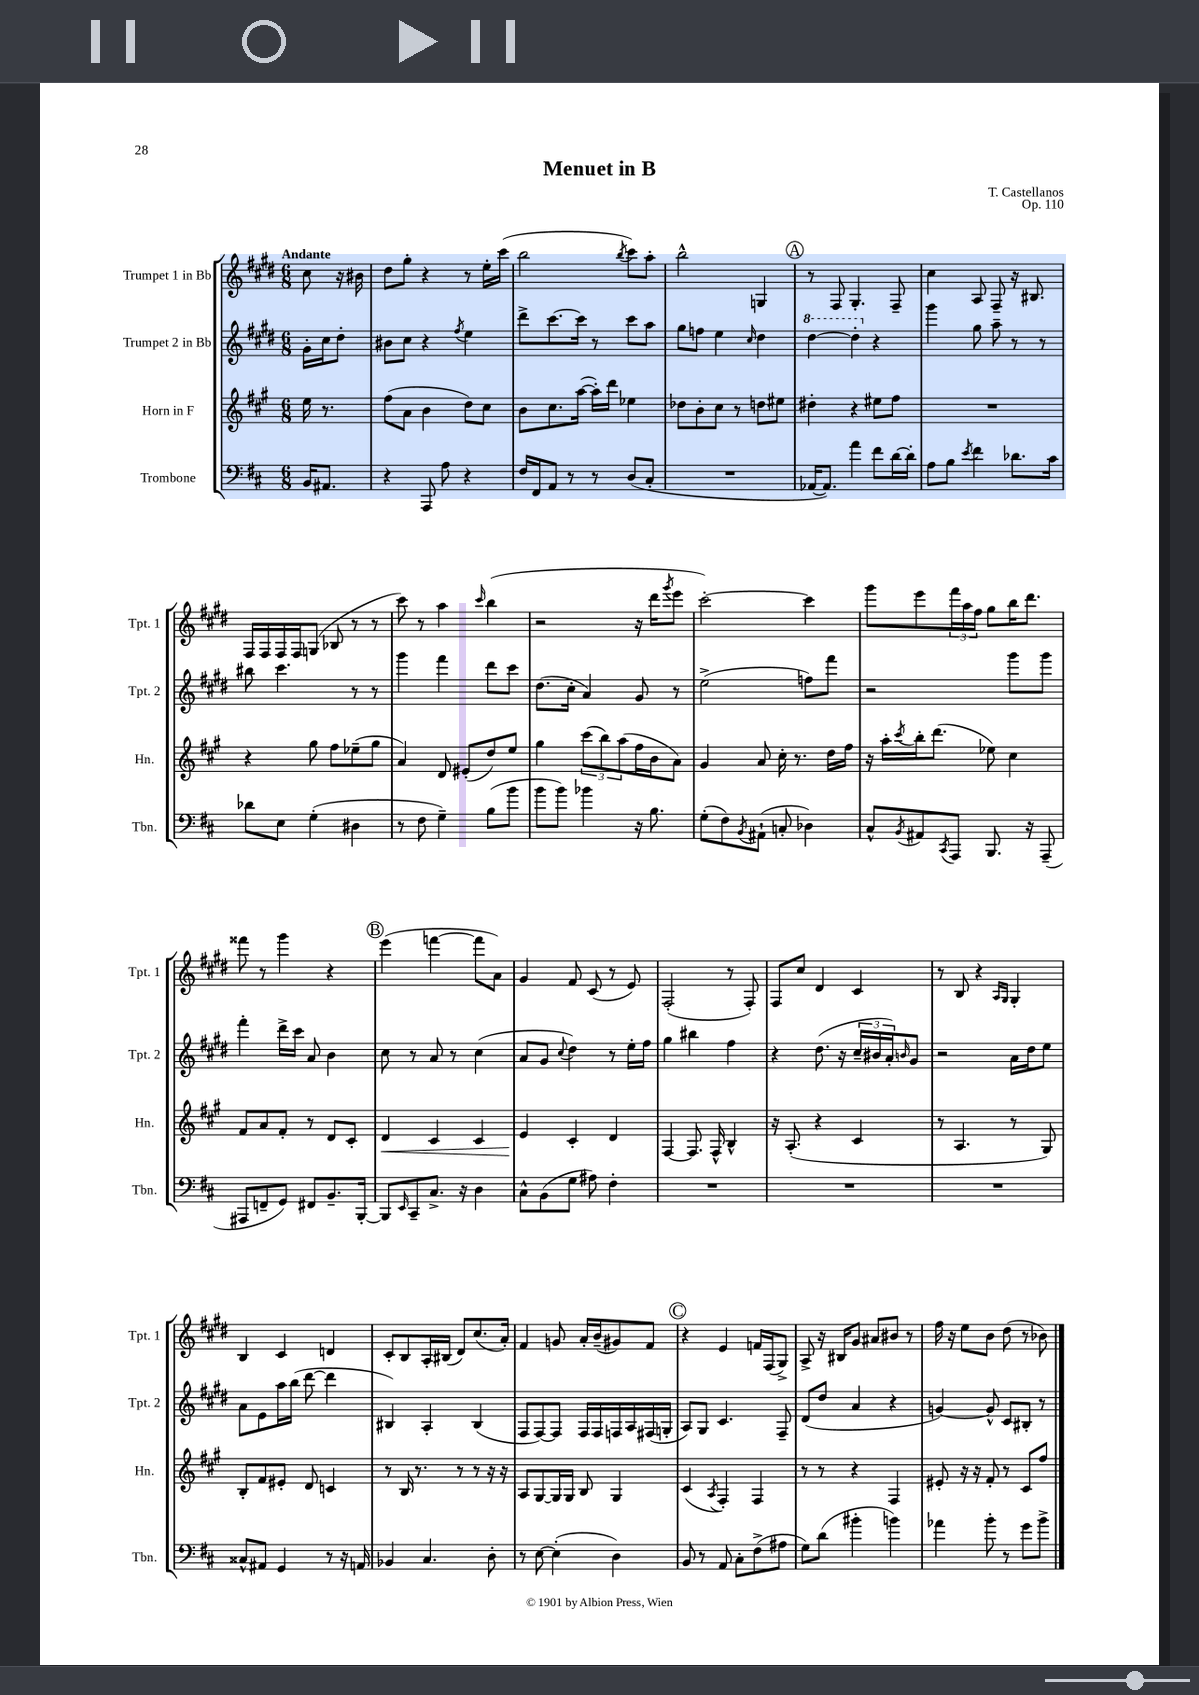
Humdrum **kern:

**kern	**kern	**dynam	**kern	**kern
*part4	*part3	*part3	*part2	*part1
*staff4	*staff3	*staff3	*staff2	*staff1
*I"Trombone	*I"Horn in F	*	*I"Trumpet 2 in Bb	*I"Trumpet 1 in Bb
*I'Tbn.	*I'Hn.	*	*I'Tpt. 2	*I'Tpt. 1
*clefF4	*clefG2	*	*clefG2	*clefG2
*k[f#c#]	*k[f#c#g#]	*	*k[f#c#g#d#]	*k[f#c#g#d#]
*M6/8	*M6/8	*	*M6/8	*M6/8
=	=	=	=	=
!	!	!	!	!LO:TX:a:B:t=Andante
16BB/KL	16ee\	.	16g#'\LL	8cc#\
8.AA#X/J	8.r	.	16cc#\J	.
.	.	.	8dd#'\J	16r
.	.	.	.	16b#X\
=1	=1	=1	=1	=1
4r	(8ff#\L	.	8b#X\L	8dd#\L
.	8a\J	.	8cc#\J	8gg#'\J
8AAA/	4b\	.	4r	4r
8A\	.	.	.	.
.	.	.	8qff#/	.
4r	8dd\L)	.	4ee\	8r
.	8cc#\J	.	.	16ee'\LL
.	.	.	.	(16ccc#\JJ
=2	=2	=2	=2	=2
16F#/LL	8b\L	.	8ddd#^\L	2bb\
16FF#/J	.	.	.	.
8AA/J	8.cc#\	.	[8.ccc#\	.
8r	.	.	.	.
.	([16aa\Jk	.	16ccc#\Jk]	.
8r	16aa'\LL])	.	8r	.
.	16ddd\JJ	.	.	.
.	.	.	.	8qbb/
(8D/L	4ee-X\	.	8ccc#\L	8ccc#\L)
8C#'/J	.	.	8aa\J	8aa'\J
=3	=3	=3	=3	=3
2.r	8dd-X\L	.	8gg#\L	2bb^^\
.	8b'\	.	8ffn\J	.
.	8cc#\J	.	4ee\	.
.	8r	.	.	.
.	.	.	16qqcc#/	.
.	8ddn\L	.	4dd#\	4Gn/
.	8ee#X\J	.	.	.
!!LO:REH:place=s1:t=A
=4	=4	=4	=4	=4
*	*	*	*8va	*
[16AA-X/KL	4dd#X'\	.	[4ddd#\	8r
8.AA-/J])	.	.	.	.
.	.	.	.	8F#/
4a\	4r	.	4ddd#'\]	4.G#'/
*	*	*	*X8va	*
8f#\L	8ee#X\L	.	4r	.
[16d\L	8ff#\J	.	.	8F#~/
16d'\JJ]	.	.	.	.
=5	=5	=5	=5	=5
8A\L	2.r	.	4ggg#\	4cc#\
8B\J	.	.	.	.
8qe/	.	.	.	.
4f#\	.	.	8gg#\	8A/
.	.	.	8aa~\	8F#~/
8.d-X\L	.	.	8r	16r
.	.	.	.	8.B#X/
.	.	.	8r	.
16c#\Jk	.	.	.	.
!!LO:LB:g=z
=6	=6	=6	=6	=6
8d-X\L	4r	.	8bb#X\	16F#/LL
.	.	.	.	16F#/
8E\J	.	.	4.ccc#\	16F#/
.	.	.	.	16F#/J
(4G'\	8gg#\	.	.	(8Gn/J
.	8ff#\L	.	.	8B-X/
4D#X\	(8ee-X~\	.	8r	8r
.	8gg#\J	.	8r	8r
=7	=7	=7	=7	=7
8r	4a/)	.	4ggg#\	8ccc#\)
8F#\	.	.	.	8r
4G~\)	8d/	.	4fff#\	4aa\
.	(8e#X'/L	.	.	.
.	.	.	.	16qqccc#/
(8B\L	8dd/)	.	8ddd#\L	(4bb\
8b\J	8ee/J	.	8ccc#\J	.
=8	=8	=8	=8	=8
8b\L	4gg#\	.	(8.dd#\L	2r
8b\J)	.	.	.	.
.	.	.	16cc#'\Jk	.
4b-X\	(12ccc#\L	.	4a/)	.
.	12bb\)	.	.	.
.	(12aa\	.	.	.
16r	16ff#\L	.	8g#/	16r
8.B\	16b\J	.	.	16ddd#\KL
.	.	.	.	8qggg#/
.	8a\J)	.	8r	8eee\J
=9	=9	=9	=9	=9
(8G'\L	4g#/	.	(2ee^\	[2ccc#'\)
8F#\)	.	.	.	.
8qBB/	.	.	.	.
(8AA#X`\J	8a/	.	.	.
8Cn'/	16cc#'\	.	.	.
.	8.r	.	.	.
4D-X\)	.	.	8ffn\L)	4ccc#\]
.	16dd\LL	.	8fff#\J	.
.	16ff#\JJ	.	.	.
=10	=10	=10	=10	=10
8C#^^/L	16r	.	2r	8ggg#\L
.	16aa'\LL	.	.	.
8qBB/	8qccc#/	.	.	.
8AA#X/	16bb'\J	.	.	8eee\
.	(8.ddd\J	.	.	.
8qCC#/	.	.	.	.
8AAA/J	.	.	.	24fff#\L
.	.	.	.	24aa\
.	.	.	.	24ff#\JJ
8.BBB/	8ee-X\)	.	.	8gg#\L
.	4cc#\	.	8ggg#\L	16bb\K
16r	.	.	.	8.ddd#\J
(8AAA~/	.	.	8ggg#\J	.
!!LO:LB:g=z
=11	=11	=11	=11	=11
8AAA#X/L	8f#/L	.	4fff#'\	8fff##X\
8FFn~/	8a/	.	.	8r
8GG/J)	8f#'/J	.	16ddd#^\LL	4ggg#\
.	.	.	16ccc#\JJ	.
8FF#X/L	8r	.	8a/	.
8.BB~/	8d/L	.	4b\	4r
.	8c#'/J	.	.	.
[16BBB'/Jk	.	.	.	.
!!LO:REH:place=s1:t=B
=12	=12	=12	=12	=12
!	!	!LO:HP:b	!	!
8BBB/L]	4d/	<	8cc#\	(4eee\
16qqEE/	.	.	.	.
8CC#~/	.	.	8r	.
8.C#^/J	4c#/	.	8a/	[4fffn\
.	.	.	8r	.
16r	.	.	.	.
4D\	4c#/	.	(4cc#\	8fff\L]
.	.	.	.	8a\J)
=13	=13	=13	=13	=13
8C#^^\L	4e/	.	8a/L	4g#/
(8BB\	.	.	8g#/J	.
.	.	.	8qqcc#/	.
8G\J	4c#'/	[	4dd#\)	8f#/
8A#X\)	.	.	.	(8c#/
4F#'\	4d/	.	8r	8r
.	.	.	16ee'\LL	8e/)
.	.	.	16ff#\JJ	.
=14	=14	=14	=14	=14
2.r	[4F#/	.	4gg#\	(2F#'/
.	8.F#/]	.	4bb#X\	.
.	16F#^^/	.	.	.
.	4B^^/	.	4ff#\	8r
.	.	.	.	8F#'/)
=15	=15	=15	=15	=15
2.r	16r	.	4r	8F#/L
.	(8.A'/	.	.	.
.	.	.	.	8cc#/J
.	4r	.	(8.dd#\	4d#/
.	.	.	16r	.
.	4c#/	.	24cc#~/LL	4c#/
.	.	.	24b#X/	.
.	.	.	24a'/J)	.
.	.	.	16qqbn/	.
.	.	.	8g#/J	.
=16	=16	=16	=16	=16
2.r	8r	.	2r	8r
.	4.A/	.	.	8B/
.	.	.	.	4r
.	.	.	.	16qqA/LL
.	.	.	.	16qqG#/JJ
.	8r	.	16a\LL	4G#'/
.	.	.	16dd#\J	.
.	8G#/)	.	8ee\J	.
!!LO:LB:g=z
=17	=17	=17	=17	=17
8C##X^^/L	8B'/L	.	8a\L	4B/
8AA#X/J	8f#/	.	8e\	.
4GG/	8e#X'/J	.	16aa\L	4c#/
.	.	.	(16bb\JJ	.
.	8d/	.	[8ddd#\	.
8r	4cn/	.	4ddd#\]	4dn/
16r	.	.	.	.
16AAn/	.	.	.	.
=18	=18	=18	=18	=18
4BB-X/	8r	.	4B#X/)	8c#'/L
.	16B/	.	.	8B/
.	8.r	.	.	.
4.C#/	.	.	4A'/	16A'/L
.	.	.	.	(16B#X/JJ
.	8r	.	.	8d#/L)
.	8r	.	(4B#/	(8.cc#/
8D'\	16r	.	.	.
.	16r	.	.	16a'/Jk)
=19	=19	=19	=19	=19
8r	8A/L	.	8F#/L	4f#/
[8E\	[8G#/	.	[8F#/)	.
(4E'\]	16G#/L]	.	8F#/J]	8gn/
.	16G#/JJ	.	.	.
.	8B/	.	16F#/LL	16a'/LL
.	.	.	16F#/	(16b~/J
4D\)	4G#/	.	16Fn/	8g#X/)
.	.	.	16A/	.
.	.	.	(16F#X/	8f#/J
.	.	.	16Gn'/JJ	.
!!LO:REH:place=s1:t=C
=20	=20	=20	=20	=20
8BB/	(4c#/	.	8A/L)	4r
8r	.	.	8G#/J	.
.	8qA/	.	.	.
8AA/	4F#'/)	.	4.c#/	4e/
8C#'\L	.	.	.	.
(8F#^\	4F#/	.	.	16fn/LL
.	.	.	.	(16F#/J
8A#X\J	.	.	8F#~/	8G#^/J)
=21	=21	=21	=21	=21
8G\L)	8r	.	(8d#/L	8A^/
(8d\J	8r	.	8dd#/J	16r
.	.	.	.	16B#X/KL
4b#X'\	4r	.	4a/	8g#/J
.	.	.	.	8a#X/L
4bn\)	4F#/	.	4r	8b#X/J
.	.	.	.	8r
=22	=22	=22	=22	=22
4a-X\	8e#X'/	.	[4gn/)	16ff#\
.	.	.	.	16r
.	16r	.	.	8ee\L
.	16r	.	.	.
8b'\	8f#'/	.	8g^^/]	8b\J
8r	8r	.	8c#/L	(8dd#\
8g\L	8c#/L	.	8B#X'/J	8r
8b^\J	8ff#/J	.	8r	8b-X\)
==	==	==	==	==
*-	*-	*-	*-	*-
